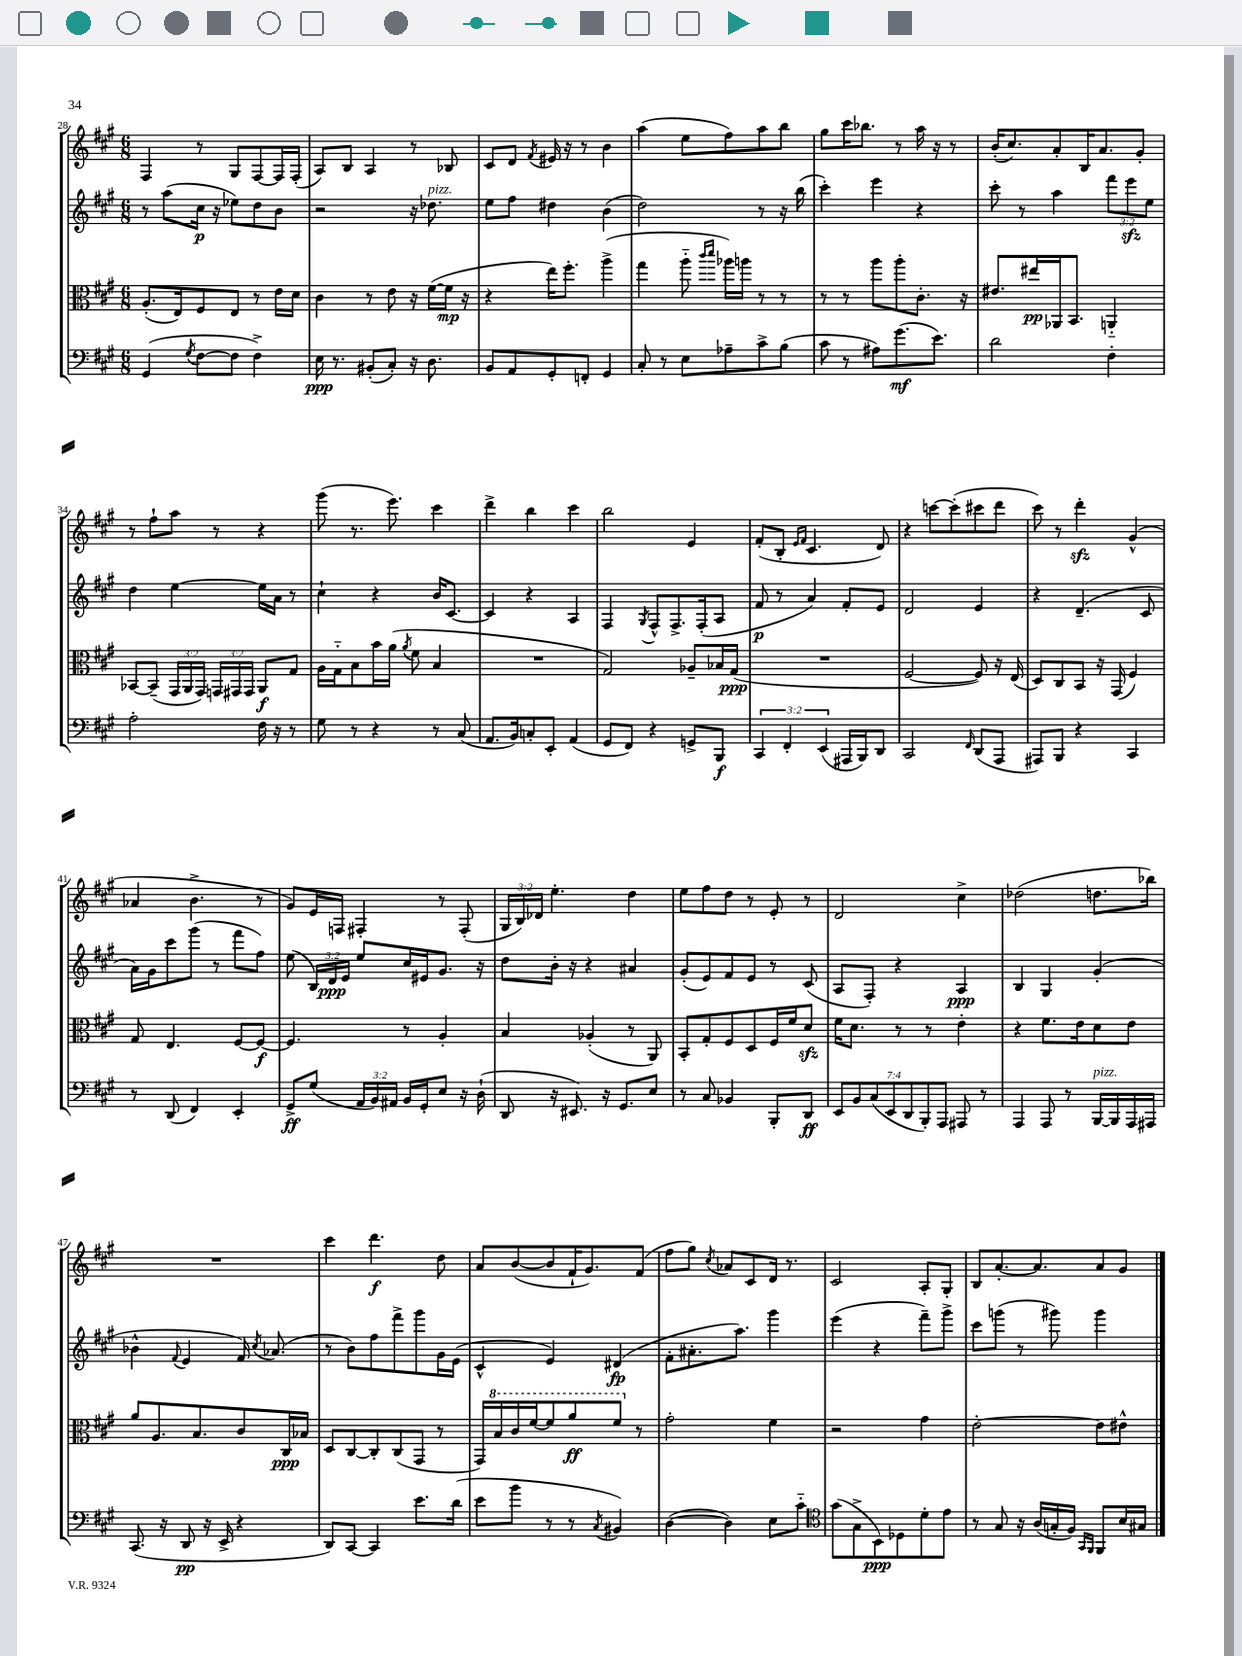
<<
\new StaffGroup <<
\new Staff = "s0" {
    \clef treble \key a \major \numericTimeSignature \time 6/8 \override Staff.TupletNumber.text = #tuplet-number::calc-fraction-text
    \autoBeamOff fis4 r8 gis8[ fis8~ fis16 fis16]-.( |
    a8[) b8] a4 r8 bes8 |
    cis'8[ d'8] \acciaccatura { fis'8 } eis'16 r16 r8 b'4 |
    a''4( e''8[ fis''8) a''8 b''8] |
    gis''8[ cis'''16 bes''8.] r8 a''16 r16 r8 |
    b'16[-.( cis''8.) a'8-. b16 a'8. gis'8]-. |
    r8 fis''8[-! a''8] r8 r4 |
    gis'''8( r8. e'''8.) cis'''4 |
    d'''4-> b''4 cis'''4 |
    b''2 e'4 |
    fis'8[-.( b8]-. \grace { e'16[ fis'16] } cis'4. d'8) |
    r4 c'''8[~ c'''8-.( cis'''8 d'''8] |
    cis'''8) r8 d'''4-.\sfz gis'4-^( |
    aes'4 b'4.-> r8 |
    gis'8[) e'16 f16] fis4-. r8 fis8-.( |
    \tuplet 3/2 { gis16[ b16) des'16] } e''4.-. d''4 |
    e''8[ fis''8 d''8] r8 e'8-. r8 |
    d'2 cis''4-> |
    des''2( d''8.[ bes''16]) |
    R2. |
    cis'''4 d'''4.\f d''8 |
    a'8[ b'8~( b'8 fis'16-! gis'8.) fis'8]( |
    fis''8[ gis''8]) \acciaccatura { cis''8 } aes'8[ cis'8 d'16] r8. |
    cis'2 a8[-. gis8]-. |
    b8[ a'8.~-. a'8. a'8 gis'8] \bar "|." |
}
\new Staff = "s1" {
    \clef treble \key a \major \numericTimeSignature \time 6/8 \override Staff.TupletNumber.text = #tuplet-number::calc-fraction-text
    \autoBeamOff r8 a''8[( cis''16]\p r16 ees''8[) d''8 b'8] |
    r2 r16 des''8.^\markup { \italic "pizz." } |
    e''8[ fis''8] dis''4 b'4( |
    d''2) r8 r16 b''16( |
    cis'''4-.) e'''4 r4 |
    cis'''8-. r8 a''4 \tuplet 3/2 { fis'''8[ e'''8\sfz e''8] } |
    d''4 e''4~ e''16[ a'16] r8 |
    cis''4-! r4 b'16[ cis'8.]~ |
    cis'4 r4 a4 |
    fis4 \acciaccatura { gis8 } fis8[-^ fis8.-> fis16-.( a8] |
    fis'8\p r8 a'4) fis'8[-. e'8] |
    d'2 e'4 |
    r4 d'4.--( cis'8 |
    a'16[) gis'16 cis'''8 gis'''8]( r8 fis'''8[ fis''8]) |
    e''8( \tuplet 3/2 { b16[) d'16\ppp e'16] } e''8[ cis''16 eis'16 gis'8.] r16 |
    d''8[ b'16]-. r16 r4 ais'4 |
    gis'8[-.( e'8) fis'8 e'8] r8 cis'8( |
    a8[ fis8]-.) r4 a4\ppp |
    b4 gis4 gis'4-.( |
    bes'4-^ \appoggiatura { fis'8 } e'4 fis'16) \acciaccatura { cis''8 } aes'8.( |
    r8 b'8[) fis''8 fis'''8-> gis'''8 gis'16 e'16]( |
    cis'4-^ e'4) dis'4\fp( |
    fis'8[-. ais'8.-. a''8.]) gis'''4 |
    e'''4( r4 fis'''8[--) gis'''8]-> |
    cis'''8[ g'''8]( r8 gis'''8) gis'''4 \bar "|." |
}
\new Staff = "s2" {
    \clef alto \key a \major \numericTimeSignature \time 6/8 \override Staff.TupletNumber.text = #tuplet-number::calc-fraction-text
    \autoBeamOff a8.[-.( e16) fis8 e8] r8 e'16[ d'16] |
    cis'4 r8 e'8 r16 fis'16[~( fis'16]\mp r16 |
    r4 e''16[) fis''8.]-. a''4->( |
    gis''4 a''8-_ \grace { cis'''16[ d'''16] } aes''16[) a''16] r8 r8 |
    r8 r8 a''8[ a''8-. cis'8.]-. r16 |
    eis'8.[ eis''16\pp aes,16 b,8.] a,4-_ |
    bes,8[~ bes,8]--( \tuplet 3/2 { gis,16[ a,16 gis,16]) } \tuplet 3/2 { g,16[ gis,16 gis,16] } a,8[\f gis8] |
    a16[ gis16-_ b8 b'16 a'16]( \acciaccatura { a'8 } fis'8 b4 |
    R2. |
    gis2) aes8[-- bes16 gis16]\ppp( |
    R2. |
    fis2~ fis8) r16 e16( |
    d8[) cis8 b,8] r16 gis,16( fis4) |
    gis8 e4. fis8[~ fis8]~\f |
    fis4. r8 a4-. |
    b4 aes4-.( r8 a,8) |
    b,8[-. gis8-. fis8 d8 fis16 fis'16 d'8]\sfz |
    fis'16[ d'8.] r8 r8 e'4-. |
    r4 fis'8.[ e'16 d'8 e'8] |
    a'8[ a8. b8. cis'8 cis16\ppp bes16] |
    d8[ cis8~ cis8-. cis8( gis,8] r8 |
    gis,16[) \ottava #1 b'16 cis''16 fis''16~ fis''8 a''8\ff fis''8] \ottava #0 r8 |
    gis'2-. fis'4 |
    r2 gis'4 |
    e'2~-. e'8[ eis'8]-^ \bar "|." |
}
\new Staff = "s3" {
    \clef bass \key a \major \numericTimeSignature \time 6/8 \override Staff.TupletNumber.text = #tuplet-number::calc-fraction-text
    \autoBeamOff gis,4( \acciaccatura { gis8 } fis8[~ fis8] fis4->) |
    e16\ppp r8. bis,8[-.( cis8]-.) r16 d8. |
    b,8[ a,8 gis,8-. f,8]-. gis,4 |
    cis8-. r8 e8[ aes8-- cis'8-> b8]( |
    cis'8 r8 ais8[) gis'8.\mf( e'8.]) |
    d'2 fis4-. |
    a2-. fis16 r16 r8 |
    gis8 r8 r4 r8 cis8( |
    a,8.[ b,16) c8-. e,8]-. a,4( |
    gis,8[ fis,8]) r4 g,8[-> b,,8]\f |
    \tuplet 3/2 { cis,4 fis,4-. e,4( } ais,,16[ b,,16) d,8] |
    cis,2 \grace { fis,16 } d,8[( a,,8] |
    ais,,8[) b,,8] r4 cis,4 |
    r8 d,8( fis,4) e,4-. |
    gis,8[->\ff gis8]( \tuplet 3/2 { a,16[ b,16) ais,16] } b,16[ gis,16-. e8] r16 d16-!( |
    d,8 r16 eis,8.) r16 gis,8.[ e8] |
    r8 cis8 bes,4 b,,8[-. d,8]\ff |
    \tuplet 7/4 { e,8[ b,8 cis8( e,8 d,8 b,,8-.) a,,8] } ais,,8 r8 |
    a,,4 a,,8 r8 b,,16[~^\markup { \italic "pizz." } b,,16 a,,16 ais,,16] |
    cis,8.( r16 d,8\pp r16 e,16-> r4 |
    d,8[) cis,8]~ cis,4 e'8.[ d'16]( |
    e'8[ b'8] r8 r8 \acciaccatura { cis8 } bis,4) |
    d4~( d4) e8[ cis'8]-_ |
    \clef tenor gis'8[( gis8-> b,8\ppp) des8 d'8-. e'8] |
    r8 gis8 r16 a16[( g16-. fis16]) \grace { gis,16[ fis,16] } fis,8[ b16 gis16] \bar "|." |
}
>>
>>
\layout { \context { \Score currentBarNumber = #28 } }
